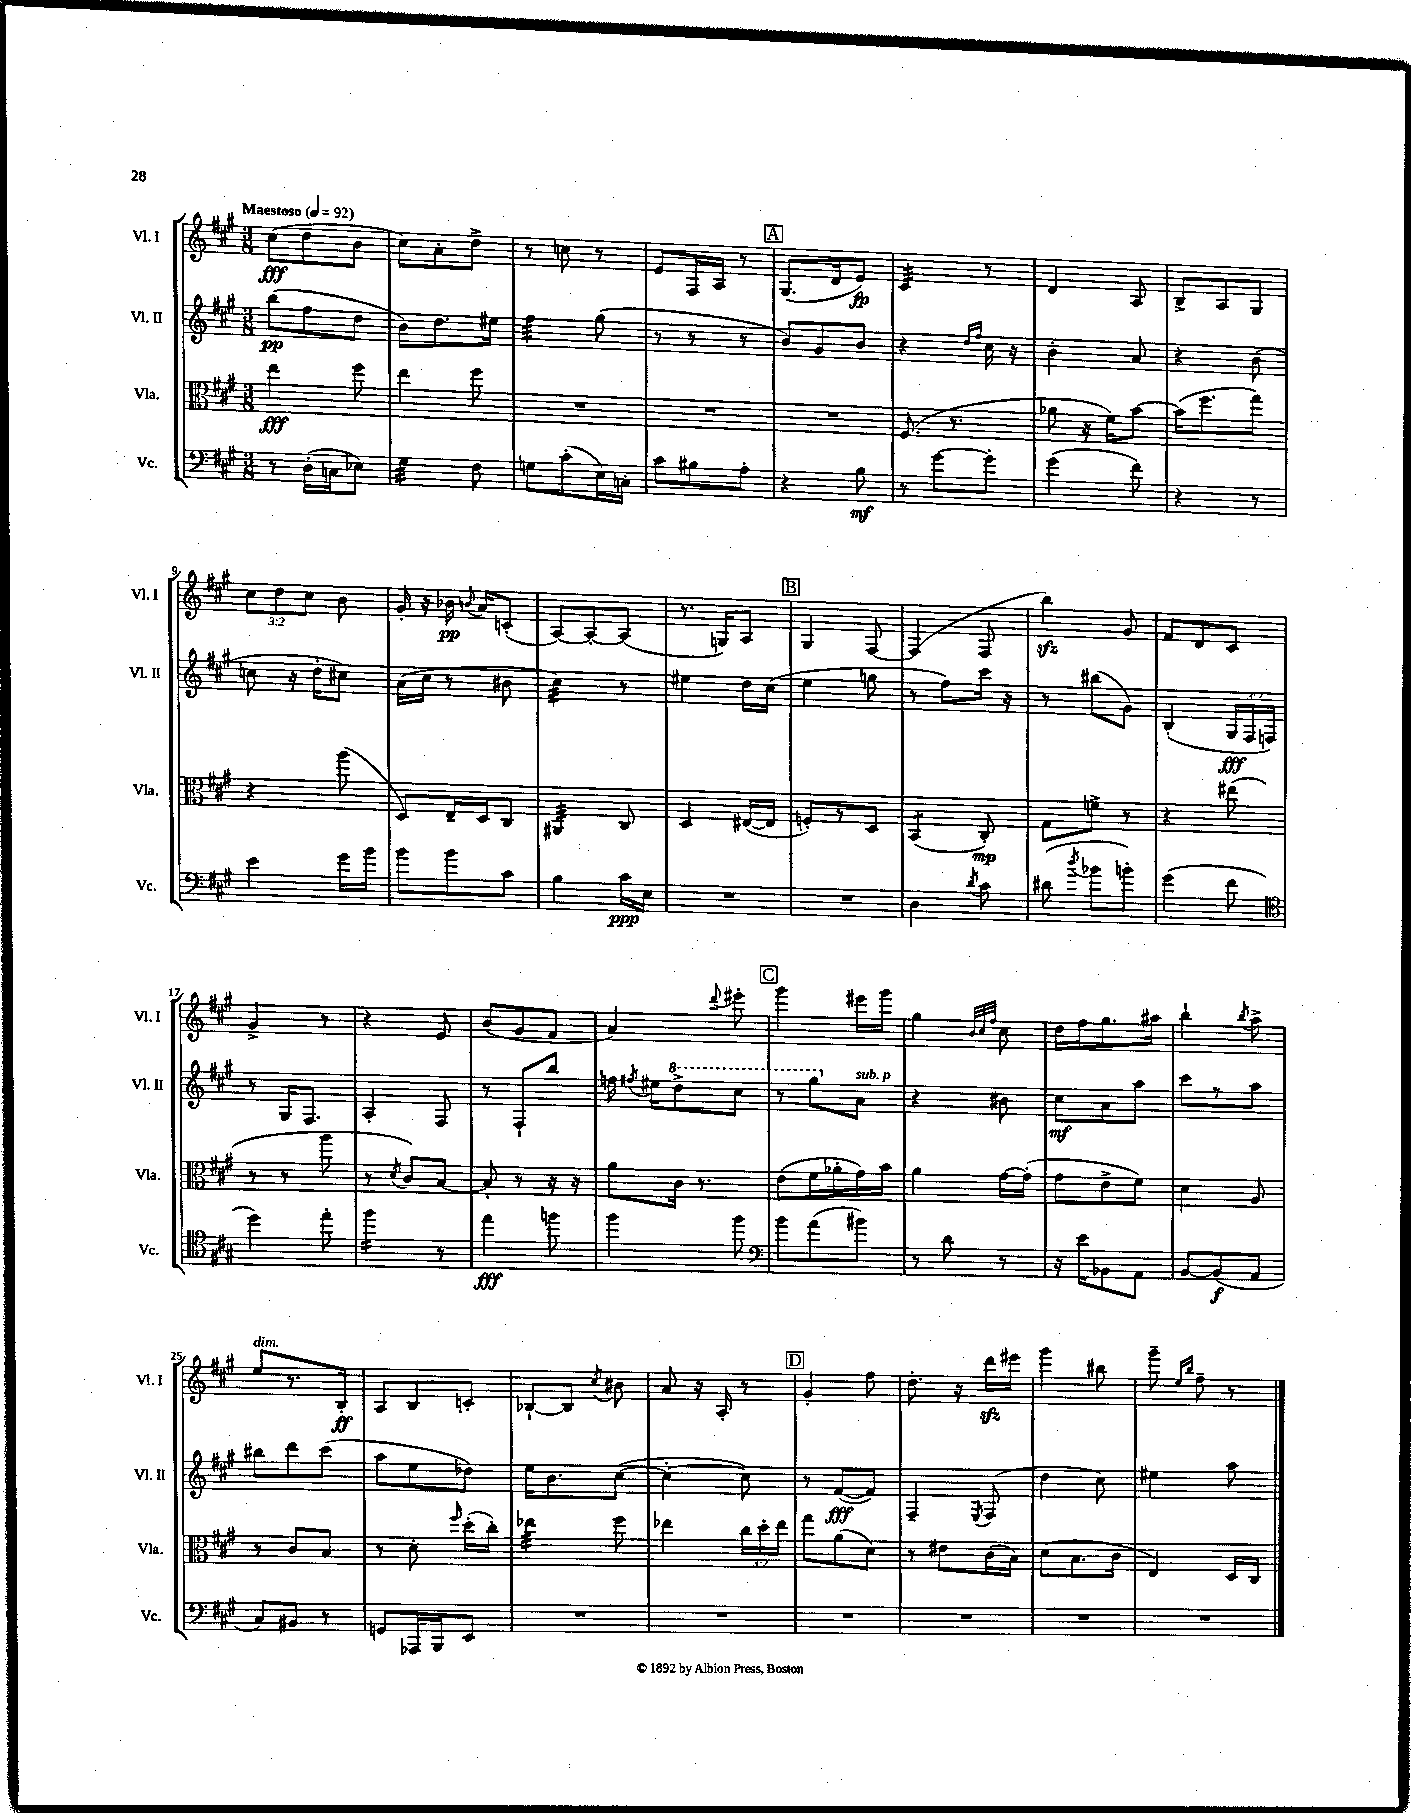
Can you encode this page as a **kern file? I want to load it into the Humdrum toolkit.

**kern	**kern	**kern	**kern
*staff4	*staff3	*staff2	*staff1
*clefF4	*clefC3	*clefG2	*clefG2
*k[f#c#g#]	*k[f#c#g#]	*k[f#c#g#]	*k[f#c#g#]
*M3/8	*M3/8	*M3/8	*M3/8
*MM92	*MM92	*MM92	*MM92
8r	4ee\	(8bb\L	(8cc#\L
(16D'\LL	.	8ff#\	8dd\
16C\J	.	.	.
8E-\J)	8ff#\	8dd\J	8b\J
=	=	=	=
4G#\	4ee\	8b\L)	8cc#\L)
.	.	8.dd\	8a'\
8F#\	8ff#\	.	8dd^\J
.	.	16ee#\Jk	.
=	=	=	=
8G\L	4.r	4ff#\	8r
(8c#'\	.	.	8cc\
16E\L)	.	(8gg#\	8r
16C'\JJ	.	.	.
=	=	=	=
8c#\L	4.r	8r	8e/L
8B#\	.	8r	16F#/L
.	.	.	16A/JJ
8A'\J	.	8r	8r
=	=	=	=
4r	4.r	8b/L)	(8.G#/L
.	.	8g#/	.
.	.	.	16d/k
8B\	.	8b/J	8e/J)
=	=	=	=
8r	(8.F#/	4r	4c#/
[8g#\L	.	.	.
.	8.r	.	.
.	.	16qqdd/LL	.
.	.	16qqff#/JJ	.
8g#'\]J	.	16cc#\	8r
.	.	16r	.
=	=	=	=
(4g#\	8a-\	4b'\	4d/
.	16r	.	.
.	16f#\LK)	.	.
8f#\)	[8b\J	8a/	8A/
=	=	=	=
4r	(16b\]LK	4r	8B^/L
.	8.ff#\	.	.
.	.	.	8A/
8r	8gg#\J)	(8b\	8G#/J
=	=	=	=
4e\	4r	8cc\	12cc#\L
.	.	.	12dd\
.	.	16r	.
.	.	.	12cc#\J
.	.	16dd'\LK	.
16g#\LL	(8aa\	8cc#\J)	8b\
16b\JJ	.	.	.
=	=	=	=
8b\L	8D/L)	(16a\LL	16g#'/
.	.	16cc#\JJ	16r
8b\	16E~/L	8r	16b-\
.	.	.	8qqb/
.	16D/J	.	16a/LK
8c#\J	8C#/J	8b#\	(8c'/J
=	=	=	=
4B\	4AA#/	4cc#\)	[8A/L)
.	.	.	8A'/_
16c#\LL	8C#/	8r	(8A/]J
16E\JJ	.	.	.
=	=	=	=
4.r	4D/	4ee#\	8.r
.	.	.	16G/LK)
.	([16E#/LL	16dd\LL	8A/J
.	16E#/]JJ	(16cc#\JJ	.
=	=	=	=
4.r	8F'/L)	4ee\	4G#/
.	8r	.	.
.	8D/J	8gg\	[8F#/
=	=	=	=
4D\	(4BB/	8r	(4F#/]
.	.	8ff#\L)	.
8qd/	.	.	.
8c#\	8C#'/)	16ccc#\Jk	8F#/
.	.	16r	.
=	=	=	=
(8d#\	8G#\L	8r	4bb\)
8qdd/	.	.	.
8b-\L	8f^\J	(8bb#\L	.
8b'\J)	8r	8g#\J)	8g#/
=	=	=	=
(4g#\	4r	(4B'/	8f#/L
.	.	.	8d/
8f#\	(8ee#\	24G#/LL	8c#/J
.	.	24F#/	.
.	.	24F/JJ)	.
=	=	=	=
*clefC4	*	*	*
4dd\)	8r	8r	4g#^/
.	8r	16G#/LK	.
.	.	8.F#/J	.
8ee'\	8aa\	.	8r
=	=	=	=
4ff#\	8r	4A'/	4r
.	8qd/	.	.
.	8c#/L)	.	.
8r	[8B/J	8F#/	8e/
=	=	=	=
4ee\	8B'/]	8r	(8b/L
.	8r	8F#`/L	8g#/
8ff\	16r	8bb/J	8f#/J
.	16r	.	.
=	=	=	=
4ff#\	8a\L	16ff\	4a/)
.	.	8qff#/	.
.	.	16ee#\LK	.
.	16c#\Jk	8ddd^\	.
.	8.r	.	.
.	.	.	8qqddd/
8ff#\	.	8ccc#\J	8eee#'\
=	=	=	=
*clefF4	*	*	*
8b\L	(8e\L	8r	4ggg#\
(8a\	16f#\L	8ggg#\L	.
.	16a-'\	.	.
8b#\J)	16g#\)	8a\J	16eee#\LL
.	16b\JJ	.	16ggg#\JJ
=	=	=	=
8r	4a\	4r	4gg#\
8d\	.	.	.
.	.	.	32qqb/LLL
.	.	.	32qqcc#/
.	.	.	32qqff#/JJJ
8r	[16g#\LL	8b#\	8cc#\
.	(16g#'\]JJ	.	.
=	=	=	=
16r	8g#\L	8cc#\L	16dd\LL
16e\LK	.	.	16ff#\J
8BB-\	8e^\	8a\	8.gg#\
8AA\J	8f#\J)	8aa\J	.
.	.	.	16aa#\Jk
=	=	=	=
[8BB/L	4d\	8ccc#\L	4bb`\
(8BB/]	.	8r	.
.	.	.	8qbb/
8AA/J	8A/	8aa\J	8aa^\
=	=	=	=
8C#/L)	8r	8bb#\L	8ee/L
8BB#/J	8c#/L	8ddd\	8.r
8r	8B/J	(8ccc#\J	.
.	.	.	16B'/Jk
=	=	=	=
8GG/L	8r	8aa\L	8A/L
16AAA-/L	8d'\	8ee\	8B/
16BBB/J	.	.	.
.	16qqff#/	.	.
8EE/J	(16dd'\LL	8dd-\J)	8c'/J
.	16cc#'\JJ)	.	.
=	=	=	=
4.r	4ee-\	16ee\LK	[8B-`/L
.	.	8.b\	.
.	.	.	8B-/]J
.	.	.	8qcc#/
.	8ff#\	([8cc#\J	8b#\
=	=	=	=
4.r	4ee-\	4cc#'\_	8a/
.	.	.	16r
.	.	.	16A'/
.	24cc#\LL	8cc#\])	8r
.	24dd'\	.	.
.	24ee-\JJ	.	.
=	=	=	=
4.r	8gg#\L	8r	4g#'/
.	(8a\	([8f#/L	.
.	8d\J)	8f#/]J)	8ff#\
=	=	=	=
4.r	8r	4F#~/	8.dd'\
.	8e#\L	.	.
.	.	.	16r
.	.	8qE/	.
.	(16c#\L	(8F#/	16ddd\LL
.	16B\JJ)	.	16eee#\JJ
=	=	=	=
4.r	(8d\L	4dd\	4ggg#\
.	8.B\	.	.
.	.	8cc#\)	8bb#\
.	16c#\Jk	.	.
=	=	=	=
4.r	4E/)	4ee#\	8ggg#~\
.	.	.	16qqee/LL
.	.	.	16qqbb/JJ
.	.	.	8ff#~\
.	16D/LL	8aa\	8r
.	16C#/JJ	.	.
==	==	==	==
*-	*-	*-	*-
